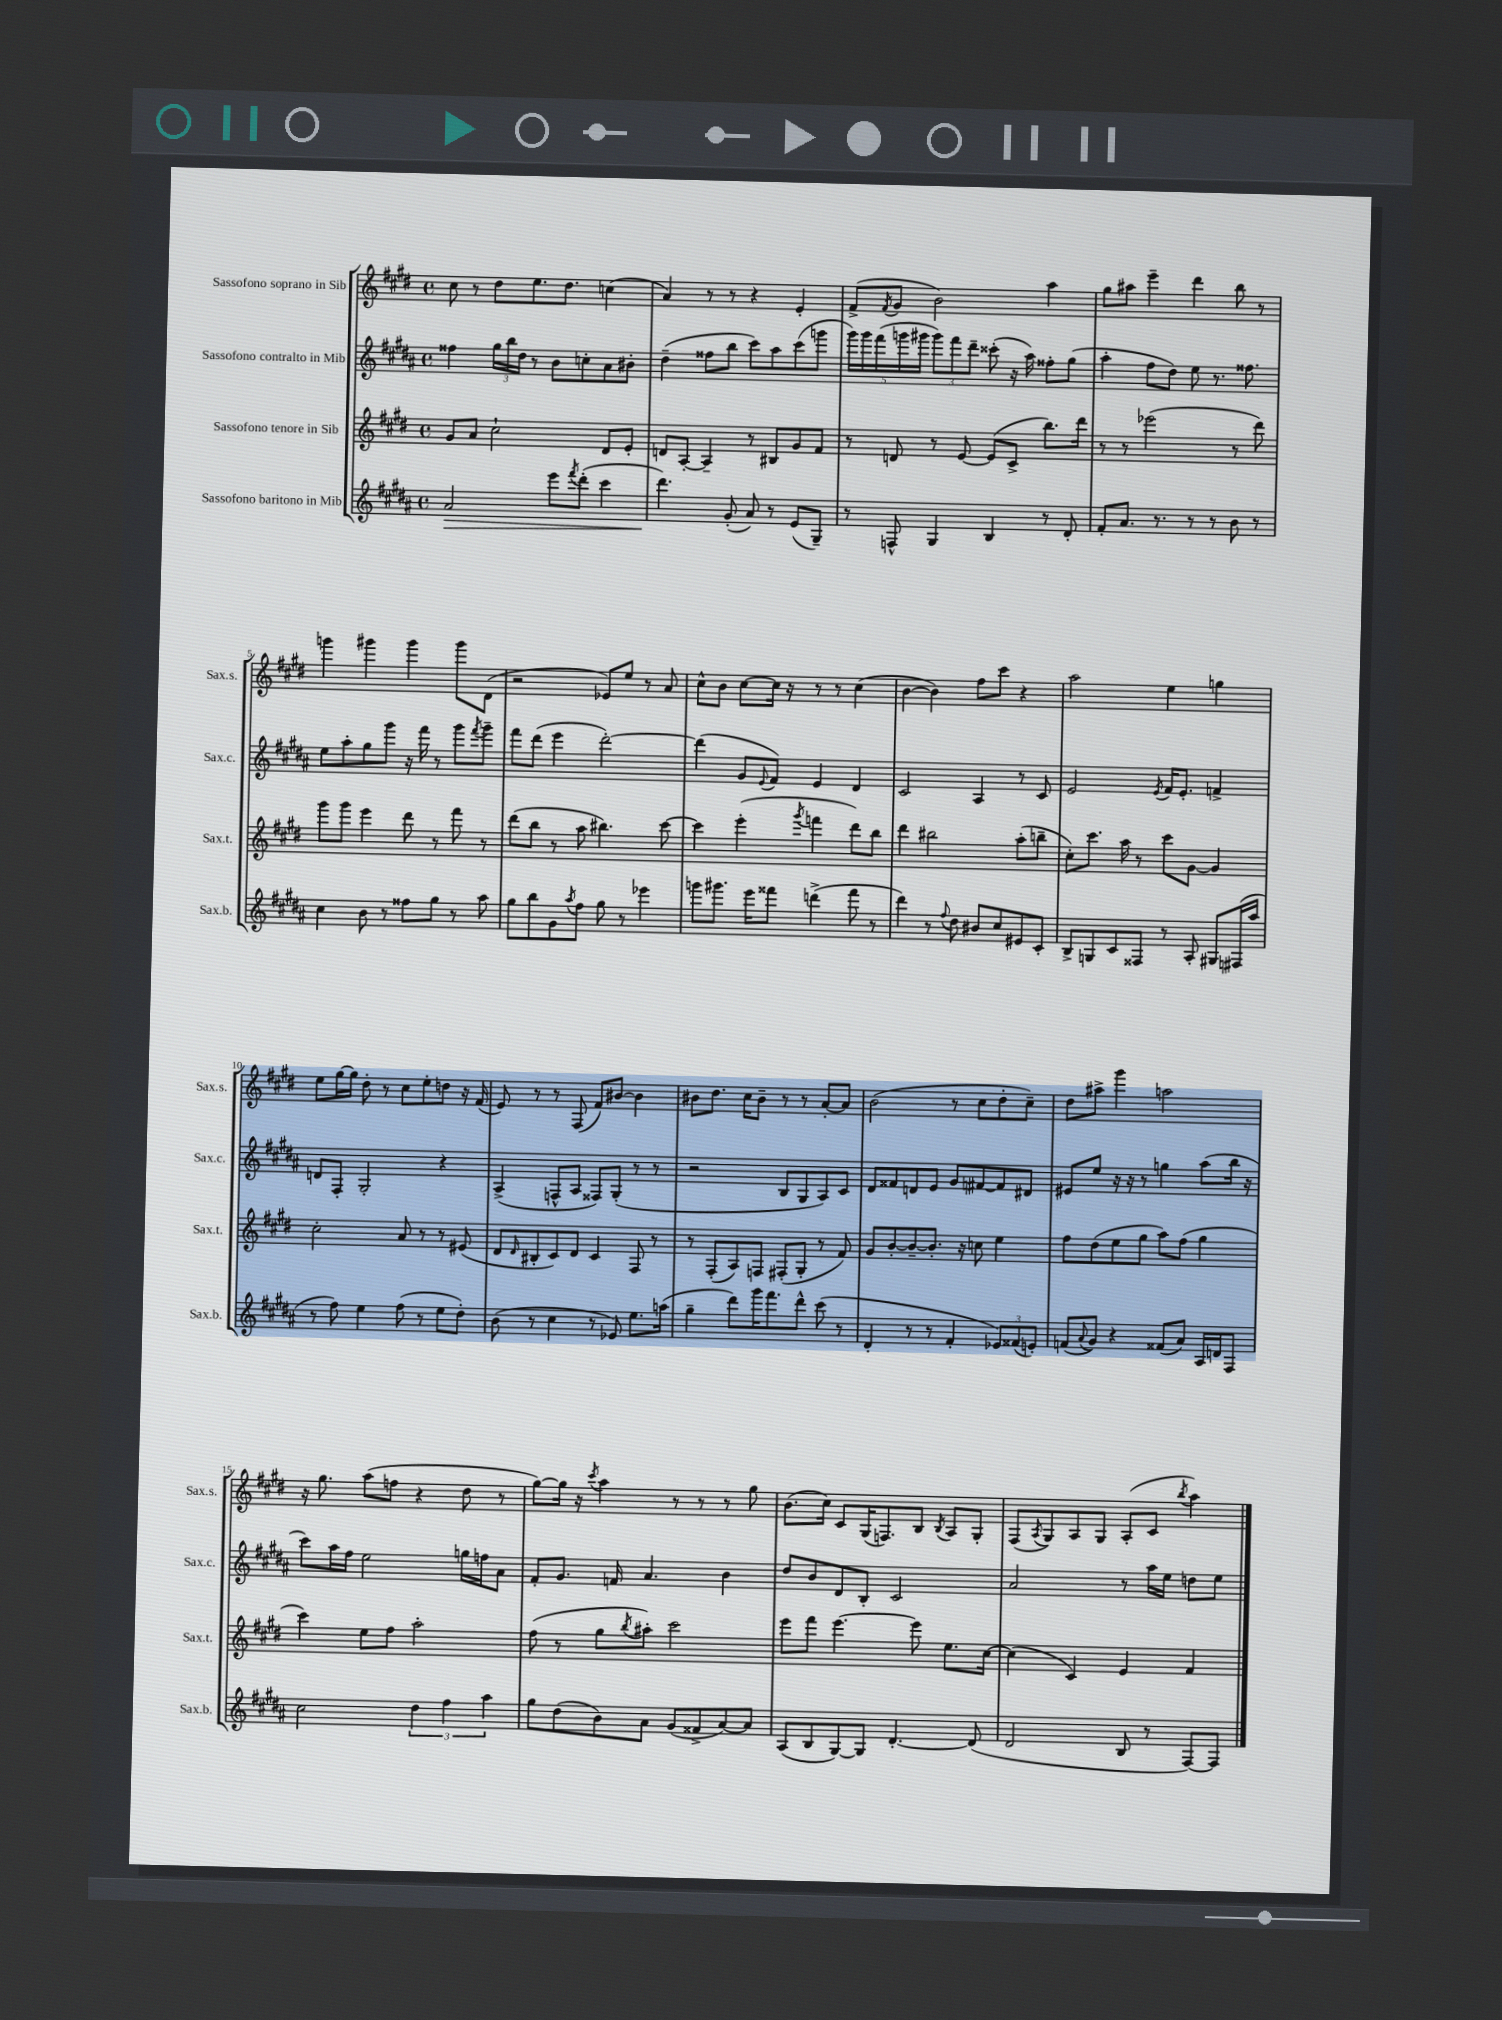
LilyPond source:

<<
\new StaffGroup <<
\new Staff = "s0" \with { instrumentName = "Sassofono soprano in Sib" shortInstrumentName = "Sax.s." } {
    \clef treble \key e \major \defaultTimeSignature \time 4/4
    cis''8 r8 dis''8 e''8. dis''8. c''4( |
    a'4) r8 r8 r4 e'4-. |
    fis'8->( \acciaccatura { fis'8 } gis'8 b'2) a''4 |
    gis''8 ais''8 e'''4-- dis'''4 b''8 r8 |
    g'''4 gis'''4 gis'''4 gis'''8 dis'8( |
    r2 ees'8) e''8 r8 a'8 |
    cis''8-^ b'8 cis''8~ cis''16 r16 r8 r8 cis''4( |
    b'4~ b'4) fis''8 cis'''8 r4 |
    a''2 e''4 g''4 |
    e''8 gis''16~ gis''16 dis''8-. r8 cis''8 e''8-. d''8 r16 fis'16( |
    e'8) r8 r8 fis8( fis'8) bis'8~ bis'4 |
    bis'8 dis''8. cis''16 bis'8-- r8 r8 a'8~-. a'8 |
    b'2( r8 cis''8 dis''8-. cis''8--) |
    dis''8 ais''8-> gis'''4 a''2 |
    r16 gis''8. a''8( f''8 r4 dis''8 r8 |
    gis''8~) gis''16 r16 \acciaccatura { cis'''8 } a''4 r8 r8 r8 gis''8 |
    b'8.( cis''16) cis'8 gis16( f8.) b8 \acciaccatura { b8 } a8 gis8-. |
    fis8( \acciaccatura { a8 } gis8) a8 gis8 a8-.( cis'8 \acciaccatura { b''8 } a''4) \bar "|." |
}
\new Staff = "s1" \with { instrumentName = "Sassofono contralto in Mib" shortInstrumentName = "Sax.c." } {
    \clef treble \key b \major \defaultTimeSignature \time 4/4
    fisis''4 \tuplet 3/2 { gis''16 b''16 dis''16 } r8 b'8 c''8-. ais'8 bis'8-. |
    dis''4--( fisis''8 b''8 cis'''8) ais''8 cis'''8( g'''8 |
    \tuplet 5/4 { gis'''16) gis'''16 fis'''16( g'''16 gis'''16 } \tuplet 3/2 { gis'''8) fis'''8 dis'''8-- } cisis'''8-.( r16 ais''16) fisis''8-. gis''8( |
    ais''4-. fis''8 dis''8) e''8 r8. fisis''8. |
    e''8 ais''8-. gis''8 gis'''8 r16 fis'''16 r8 gis'''8 \acciaccatura { fis'''8 } gis'''8-- |
    fis'''8 dis'''8( e'''4 dis'''2~-.) |
    dis'''4( gis'8 \appoggiatura { e'8 } fis'8) e'4 dis'4 |
    cis'2 ais4 r8 cis'8 |
    e'2 \acciaccatura { e'8 } fis'16 e'8.-. f'4-> |
    d'8 fis8-. gis2-. r4 |
    ais4->( f8-^ ais8 fisis8) gis8-.( r8 r8 |
    r2 b8 gis8 ais8) cis'8 |
    dis'8 fisis'8 d'8 e'8 gis'8 fis'8~ fis'8 dis'8 |
    eis'8 e''8 r16 r16 r8 g''4 ais''8( b''16 r16 |
    cis'''8) ais''16 fis''16 e''2 g''16 f''16 ais'8 |
    fis'8-. gis'8. f'16 ais'4. b'4 |
    dis''8 b'8 dis'8 b8-. cis'2 |
    ais'2 r8 ais''16 e''16 d''8 e''8 \bar "|." |
}
\new Staff = "s2" \with { instrumentName = "Sassofono tenore in Sib" shortInstrumentName = "Sax.t." } {
    \clef treble \key e \major \defaultTimeSignature \time 4/4
    gis'8 a'8 cis''2-! dis'8 e'8-. |
    d'8 a8~-. a4-- r8 bis8 gis'8 fis'8 |
    r8 d'8 r8 e'8~ e'8( cis'8-> b''8.) dis'''16 |
    r8 r8 ees'''2( r8 dis'''8) |
    gis'''8 gis'''8 e'''4 dis'''8 r8 fis'''8 r8 |
    dis'''8( b''8 r8 a''8 bis''4.) cis'''8~ |
    cis'''4 e'''4-.( \acciaccatura { gis'''8 } f'''4 dis'''8) b''8 |
    dis'''4 bis''2 a''8-.( b''8-- |
    cis''8-.) cis'''8. a''16 r8 cis'''8 gis'8~ gis'4 |
    cis''2-. a'8 r8 r8 eis'8( |
    dis'8 \grace { dis'16 } bis8-. cis'8) dis'8 cis'4 fis8 r8 |
    r8 fis8-.( a8) f8 fis8-.( gis8-. r8 fis'8) |
    gis'8 b'8~-. b'8~-- b'8.-. r16 c''8 e''4 |
    fis''8 dis''8( e''8 gis''8 a''8) fis''8( gis''4 |
    cis'''4) e''8 fis''8 a''2-. |
    fis''8( r8 gis''8 \acciaccatura { b''8 } ais''8-.) cis'''2 |
    e'''8 fis'''8 e'''4.~ e'''8 e''8. cis''16~ |
    cis''4( cis'4) e'4 fis'4 \bar "|." |
}
\new Staff = "s3" \with { instrumentName = "Sassofono baritono in Mib" shortInstrumentName = "Sax.b." } {
    \clef treble \key b \major \defaultTimeSignature \time 4/4
    ais'2\> e'''8 \acciaccatura { fis'''8 } dis'''8-.( cis'''4 |
    dis'''4.\!) gis'8-.( ais'8) r8 e'8( gis8--) |
    r8 f8-^ gis4 b4 r8 dis'8-. |
    fis'8-. ais'8. r8. r8 r8 b'8 r8 |
    cis''4 b'8 r8 fisis''8 gis''8 r8 ais''8 |
    gis''8 b''8 gis'8 \acciaccatura { ais''8 } fis''8 gis''8 r8 ees'''4 |
    g'''8 gis'''8. e'''16 fisis'''8 d'''4->( fisis'''8 r8 |
    dis'''4) r8 \appoggiatura { fis''8 } dis''8 bis'8 cis''8 eis'8 cis'8-. |
    b8-> g8 cis'8 fisis8 r8 ais8-. gis8 fis16( ais''16 |
    r8 fis''8) e''4 fis''8( r8 e''8 dis''8-.) |
    b'8( r8 cis''4 r8 ees'8) e''8. a''16( |
    gis''4-- dis'''8) gis'''16 fis'''8. dis'''8-^ cis'''8( r8 |
    dis'4-. r8 r8 fis'4-. \tuplet 3/2 { ees'8) fisis'8( e'8-.) } |
    f'8( \appoggiatura { ais'8 } gis'8) r4 fisis'8( ais'8) ais16 d'16 fis8 |
    cis''2 \tuplet 3/2 { dis''4 fis''4 ais''4 } |
    gis''8 dis''8( b'8) ais'8 gis'8( fisis'8-> ais'8~) ais'8 |
    ais8( b8 gis8~) gis8 dis'4.~-. dis'8( |
    dis'2 b8 r8 fis8~) fis8 \bar "|." |
}
>>
>>
